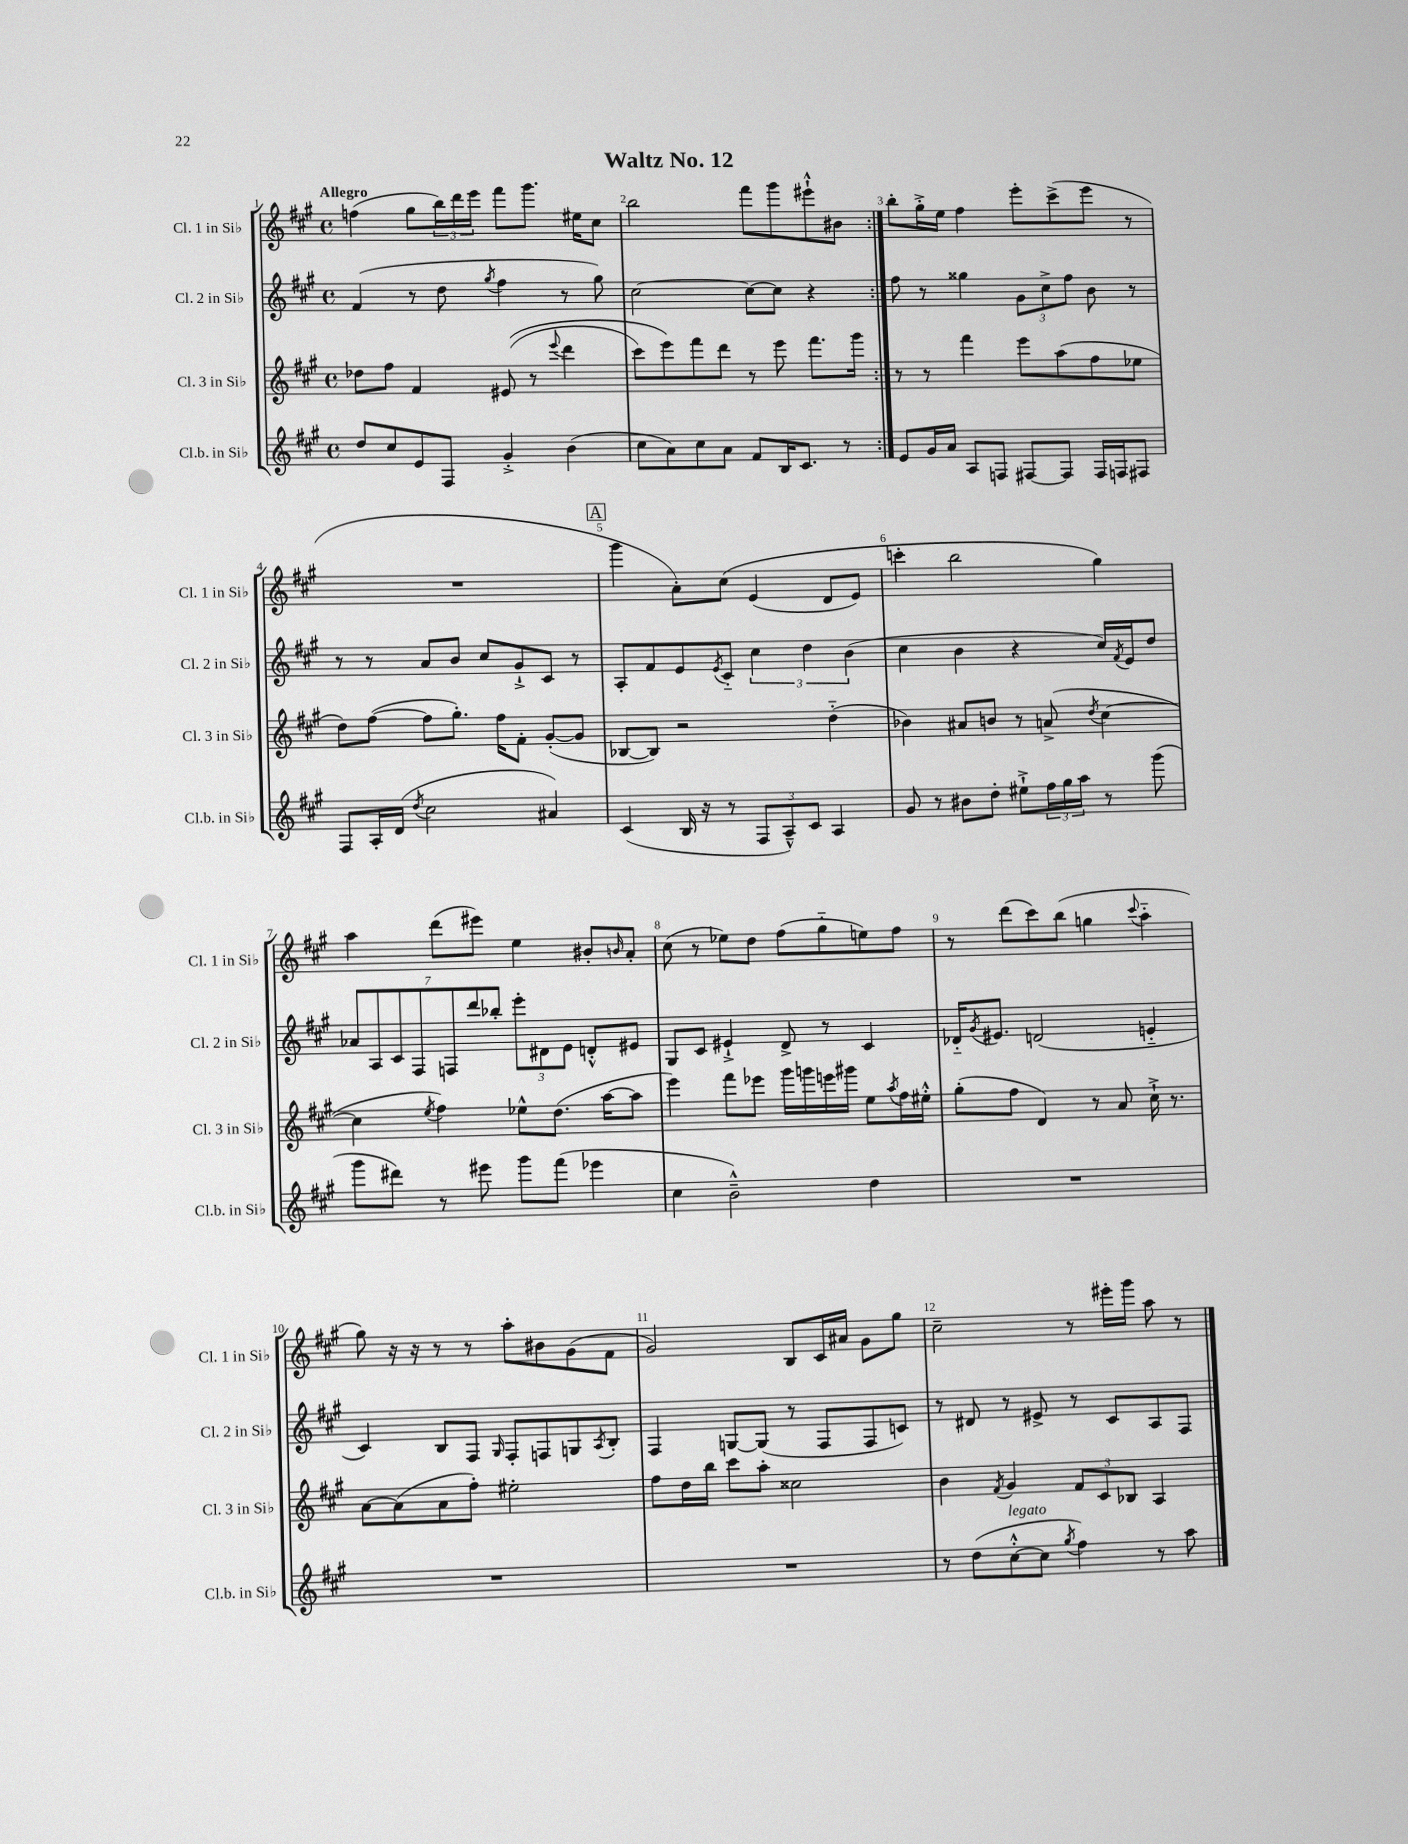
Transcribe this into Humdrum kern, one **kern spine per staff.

**kern	**kern	**kern	**kern
*staff4	*staff3	*staff2	*staff1
*clefG2	*clefG2	*clefG2	*clefG2
*k[f#c#g#]	*k[f#c#g#]	*k[f#c#g#]	*k[f#c#g#]
*M4/4	*M4/4	*M4/4	*M4/4
*met(c)	*met(c)	*met(c)	*met(c)
8dd/L	8dd-\L	(4f#/	(4ff\
8cc#/	8ff#\J	.	.
8e/	4f#/	8r	8gg#\L
8F#/J	.	8dd\	24bb\L)
.	.	.	24ddd\
.	.	.	24eee\JJ
.	.	8qgg#/	.
4g#'^/	&((8e#/	4ff#\	8fff#\L
.	8r	.	8.ggg#\J
.	8qqeee/	.	.
(4b\	4ddd\	8r	.
.	.	.	16ee#\LK
.	.	8gg#\)	8cc#\J
=	=	=	=
8cc#\L	8ccc#\L)	[2cc#\	2bb\
8a\)	8eee\&)	.	.
8cc#\	8fff#\	.	.
8a\J	8ddd\J	.	.
8f#/L	8r	8cc#\_L	8fff#\L
16B/K	8eee\	8cc#\]J	8ggg#\
8.c#/J	.	.	.
.	8.fff#\L	4r	8eee#`^^\
8r	.	.	8b#\J
.	16ggg#\Jk	.	.
=:|!	=:|!	=:|!	=:|!
8e/L	8r	8ff#\	8bb'\L
16g#/L	8r	8r	16gg#'^\L
16a/JJ	.	.	16ee\JJ
8A/L	4fff#\	4gg##\	4ff#\
8F/J	.	.	.
[8F#/L	8eee\L	12g#\L	8eee'\L
.	.	12cc#^\	.
8F#/]J	(8aa\	.	(8ccc#^\
.	.	12ff#\J	.
16F#/LL	8ff#\	8b\	8eee\J
16F/J	.	.	.
8F#/J	8ee-\J	8r	8r
=	=	=	=
8F#/L	8dd\L)	8r	1r
16A'/L	([8ff#\J	8r	.
(16d/JJ	.	.	.
8qdd/	.	.	.
2cc#\	8ff#\]L	8a/L	.
.	8.gg#'\J)	8b/J	.
.	.	8cc#/L	.
.	16ff#\LK	.	.
.	8f#'\J	8g#`^/	.
4a#/)	([8g#'/L	8c#/J	.
.	8g#/]J	8r	.
=	=	=	=
(4c#/	[8B-/L	8A'/L	4ggg#\
.	8B-/]J)	8f#/	.
16B/	2r	8e/	8a'\L)
16r	.	.	.
.	.	8qe/	.
8r	.	8c#'~/J	&(8cc#\J
12F#/L	.	6cc#\	(4e/
12A~^^/)	.	.	.
12c#/J	.	6dd\	.
4A/	(4dd'~\	.	8d/L
.	.	(6b\	.
.	.	.	8e/J)
=	=	=	=
8g#/	4b-\)	4cc#\	4ccc'\
8r	.	.	.
8b#\L	8a#/L	4b\	2bb\
8dd'\J	8b/J	.	.
8ee#`^\L	8r	4r	.
24ff#\L	(8a^/	.	.
24gg#\	.	.	.
24aa\JJ	.	.	.
.	8qdd/	.	.
8r	[4cc#\	16cc#/LL)	4gg#\&)
.	.	8qf#/	.
.	.	16e/J	.
(8ggg#\	.	8dd/J	.
=	=	=	=
8ggg#\L	4cc#\]	14a-/L	4aa\
.	.	14A/	.
8ddd#\J)	.	.	.
.	.	14c#/	.
.	.	14F#/	.
.	8qee/	.	.
8r	4ff#\)	.	(8ddd\L
.	.	14F/	.
.	.	14ddd/	.
8eee#\	.	.	8eee#\J)
.	.	14bb-'/J	.
8ggg#\L	8ee-^^\L	12eee'\L	4ee\
.	.	12d#\	.
(8fff#\J	(8.dd\J	.	.
.	.	12e\J	.
4eee-\	.	8d'^^/L	8b#'/L
.	[16aa\LK	.	.
.	.	.	16qqb/
.	8aa\]J	8e#/J	8a'/J
=	=	=	=
4cc#\	4eee\)	8G#/L	(8cc#\
.	.	8c#/J	8r
2b~^^\)	8fff#\L	4e#`^/	8ee-\L)
.	8eee-\J	.	8dd\J
.	16ggg#\LL	8d^/	(8ff#\L
.	16ggg\	.	.
.	16eee\	8r	8gg#'~\
.	16ggg#\JJ	.	.
4dd\	8ee\L	4c#/	8ee\)
.	8qaa/	.	.
.	16ff#\L	.	8ff#\J
.	16ee#'^^\JJ	.	.
=	=	=	=
1r	(8gg#'\L	16d-'~/LK	8r
.	.	8qg#/	.
.	.	8.e#/J	.
.	8ff#\J	.	(8ddd\L
.	4d/)	(2d/	8ccc#\)
.	.	.	(8bb\J
.	8r	.	4gg\
.	8a/	.	.
.	.	.	8qqccc#/
.	16cc#`^\	4e'~/	4aa'~\
.	8.r	.	.
=	=	=	=
1r	[8a\L	4c#/)	8gg#\)
.	(8a\]	.	16r
.	.	.	16r
.	8a\	8B/L	8r
.	8ff#'\J)	8F#/J	8r
.	.	16qqG#/	.
.	2ee#'\	8F#'/L	8aa'\L
.	.	8F/	8b#\
.	.	8G/	(8g#\
.	.	8qA/	.
.	.	8B'/J	8f#\J
=	=	=	=
1r	8ff#\L	4F#/	2g#/)
.	16dd\L	.	.
.	16bb\JJ	.	.
.	8ccc#\L	[8G/L	.
.	8aa'\J	(8G/]J	.
.	2cc##\	8r	8B/L
.	.	8F#/L	16c#/L
.	.	.	16a#/JJ
.	.	8F#/	8g#\L
.	.	8c/J)	8gg#\J
=	=	=	=
8r	4b\	8r	2cc#~\
(8dd\L	.	8d#/	.
.	8qf#/	.	.
[8cc#'^^\	4g#/	8r	.
8cc#\]J	.	8e#^/	.
8qgg#/	.	.	.
4ff#\)	12f#/L	8r	8r
.	12c#/	.	.
.	.	8c#/L	16eee#'\LL
.	12B-/J	.	.
.	.	.	16ggg#\JJ
8r	4A/	8A/	8aa\
8aa\	.	8F#/J	8r
==	==	==	==
*-	*-	*-	*-
